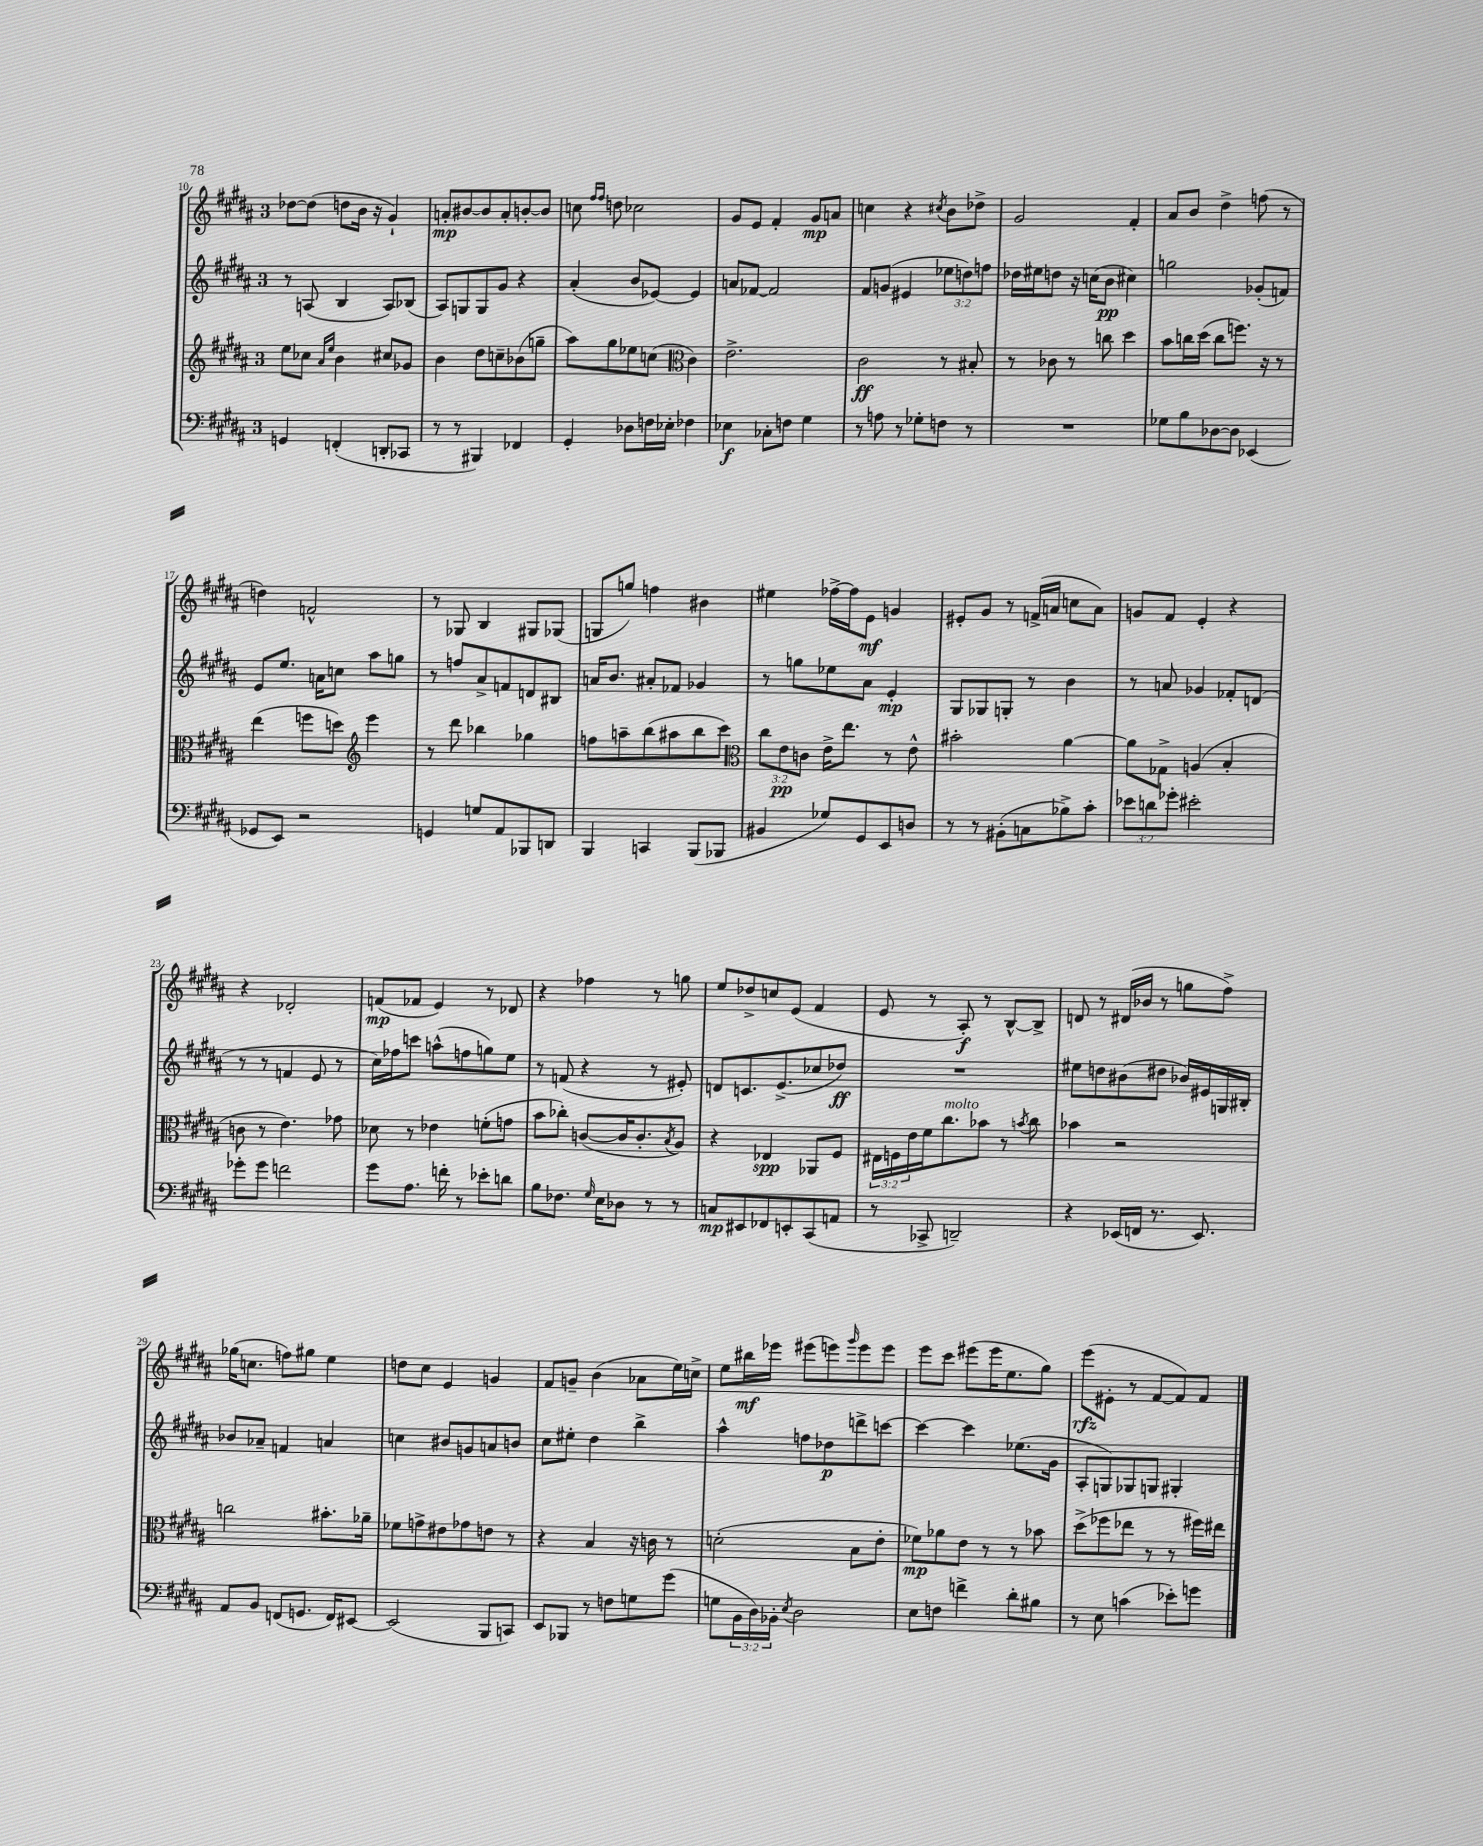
<<
\new StaffGroup <<
\new Staff = "s0" {
    \clef treble \key b \major \once \override Staff.TimeSignature.style = #'single-digit \time 3/4
    des''8~ des''8( d''8 b'16 r16 gis'4-!) |
    a'8-.\mp bis'8~ bis'8 a'8-. b'8~-. b'8 |
    c''8 \grace { fis''16 fis''16 } d''8 ces''2 |
    gis'8 e'8 fis'4-. gis'8\mp a'8 |
    c''4 r4 \acciaccatura { cis''8 } b'8 des''8-> |
    gis'2 fis'4-. |
    ais'8 b'8 dis''4-> f''8( r8 |
    d''4) f'2-^ |
    r8 ges8 b4 gis8 ges8( |
    g8 g''8) f''4 bis'4 |
    eis''4 fes''16~-> fes''16 e'8\mf g'4 |
    eis'8-. gis'8 r8 f'16->( a'16 c''8 a'8) |
    g'8 fis'8 e'4-. r4 |
    r4 des'2-. |
    f'8\mp( fes'8 e'4) r8 des'8 |
    r4 fes''4 r8 g''8 |
    e''8 des''8-> c''8 e'8( fis'4 |
    e'8 r8 ais8-.\f) r8 b8~-^ b8-> |
    d'8 r8 dis'16( bes'16 r8 g''8 fis''8->) |
    ges''16( c''8. f''8) gis''8 e''4 |
    d''8 cis''8 e'4 g'4 |
    fis'8 g'8-- b'4( aes'8 e''16) c''16-> |
    e''8 bis''16\mf ees'''16 eis'''8( e'''8) \grace { gis'''16 } e'''8 e'''8 |
    e'''8 cis'''8 eis'''8( eis'''16 e''8. gis''8) |
    e'''8\rfz( eis'8-. r8 fis'8~ fis'8) fis'8 \bar "|." |
}
\new Staff = "s1" {
    \clef treble \key b \major \once \override Staff.TimeSignature.style = #'single-digit \time 3/4 \override Staff.TupletNumber.text = #tuplet-number::calc-fraction-text
    r8 a8( b4 a8) bes8( |
    ais8) g8 g8 gis'8 r4 |
    ais'4-.( b'8 ees'8~) ees'4 |
    a'8 fes'8~ fes'2 |
    fis'8 g'8( eis'4 \tuplet 3/2 { ees''8 d''8) f''8 } |
    des''16 eis''16 d''8 r16 c''16( b'8\pp cis''4) |
    g''2 ges'8-.( f'8) |
    e'8 e''8. a'16 c''8 ais''8 g''8 |
    r8 f''8 ais'8-> f'8 d'8 bis8 |
    a'16 b'8. ais'8-. fes'8 ges'4 |
    r8 g''8 ees''8 ais'8 e'4-.\mp |
    gis8 ges8 g8-. r8 b'4 |
    r8 a'8 ges'4 fes'8-. d'8( |
    r8 r8 f'4 e'8 r8 |
    cis''16) fes''16 c'''8 a''8-^( f''8 g''8) e''8 |
    r8 f'8( r4 r8 eis'8-.) |
    d'8 c'8. e'8.->( ces''8 des''8\ff) |
    R2. |
    eis''8 d''8 bis'8( dis''8 bes'16) eis'16 g16 bis16-. |
    bes'8 aes'8-- f'4 a'4 |
    c''4 bis'8 g'8 a'8 b'8 |
    cis''8 eis''8-. dis''4 b''4-> |
    ais''4-^ f''8 des''8\p d'''8-> c'''8~ |
    c'''4~ c'''4 ees''8.( gis'16 |
    ais8-. g8) ges8 g8 gis4-. \bar "|." |
}
\new Staff = "s2" {
    \clef treble \key b \major \once \override Staff.TimeSignature.style = #'single-digit \time 3/4 \override Staff.TupletNumber.text = #tuplet-number::calc-fraction-text
    e''8 ces''8 \grace { ais'16 e''16 } b'4 cis''8 ges'8 |
    b'4 dis''8 c''8-- bes'8( g''8-- |
    ais''8) gis''8 ees''8 c''8( \clef alto cis'4) |
    e'2.-> |
    cis'2\ff r8 bis8-. |
    r8 ces'8 r8 c''8 dis''4 |
    b'8 c''16 dis''16( c''8 f''8.) r16 r8 |
    e''4( f''8 d''8) \clef treble e'''4 |
    r8 dis'''8 bes''4 ges''4 |
    f''8 a''8-- b''8( ais''8 b''8 cis'''8) |
    \clef alto \tuplet 3/2 { cis''8 e'8\pp c'8 } e'16-> e''8. r8 e'8-^ |
    bis'2-. ais'4~ |
    ais'8 ges8-> a4( b4-. |
    c'8 r8 e'4.) ges'8 |
    des'8 r8 ees'4 f'8-.( g'8 |
    b'8 ces''8-.) c'8~( c'16 c'8.-. \acciaccatura { b8 } ais8) |
    r4 ees4\spp aes,8 fis8 |
    \tuplet 3/2 { eis16 f16 e'16 } fis'16 cis''8.^\markup { \italic "molto" } bes'8 r8 \acciaccatura { b'8 } cis''8 |
    bes'4 r2 |
    c''2 bis'8.-. aes'16-- |
    fes'8 g'8-> eis'8 ges'8 e'8 r8 |
    r4 b4 r16 c'16 r8 |
    d'2-.( b8 e'8-. |
    fes'8\mp) aes'8 e'8 r8 r8 bes'8 |
    dis''8->( fes''8 ees''8 r8 r8 fis''16) eis''16 \bar "|." |
}
\new Staff = "s3" {
    \clef bass \key b \major \once \override Staff.TimeSignature.style = #'single-digit \time 3/4 \override Staff.TupletNumber.text = #tuplet-number::calc-fraction-text
    g,4 f,4-.( d,8-. ces,8 |
    r8 r8 bis,,4) fes,4 |
    gis,4-. des8 f16 ees16-. fes4 |
    ees4\f ces8-. f8 gis4 |
    r8 a8 r8 ges8-. f8 r8 |
    R2. |
    ges8 b8 des8~ des8 ees,4( |
    ges,8 e,8) r2 |
    g,4 g8 ais,8 bes,,8 d,8 |
    b,,4 c,4 b,,8( bes,,8 |
    bis,4 ges8) gis,8 e,8 d8 |
    r8 r8 bis,8-.( c8 bes8->) cis'8-. |
    \tuplet 3/2 { ees'8 d'8 ges'8-. } eis'2-. |
    ges'8-. ges'8 f'2 |
    gis'8 ais8. f'16-. r8 ees'8-. d'8 |
    b8 fes8. \grace { gis16 } e16 des8 r8 r8 |
    c8\mp eis,8 fes,8 e,8-. cis,8( a,8 |
    r8 ces,8-> d,2--) |
    r4 ees,16( f,16 r8. ees,8.) |
    ais,8 b,8 f,8( g,8. f,16) eis,8~ |
    eis,2( b,,8 c,8) |
    e,8 bes,,8 r8 f8 g8 gis'8( |
    g8 \tuplet 3/2 { b,16 dis16) bes,16-. } \acciaccatura { e8 } dis2 |
    e8 f8 f'4-> dis'8-. bis8 |
    r8 e8 c'4( ees'8-.) g'8 \bar "|." |
}
>>
>>
\layout { \context { \Score currentBarNumber = #10 } }
